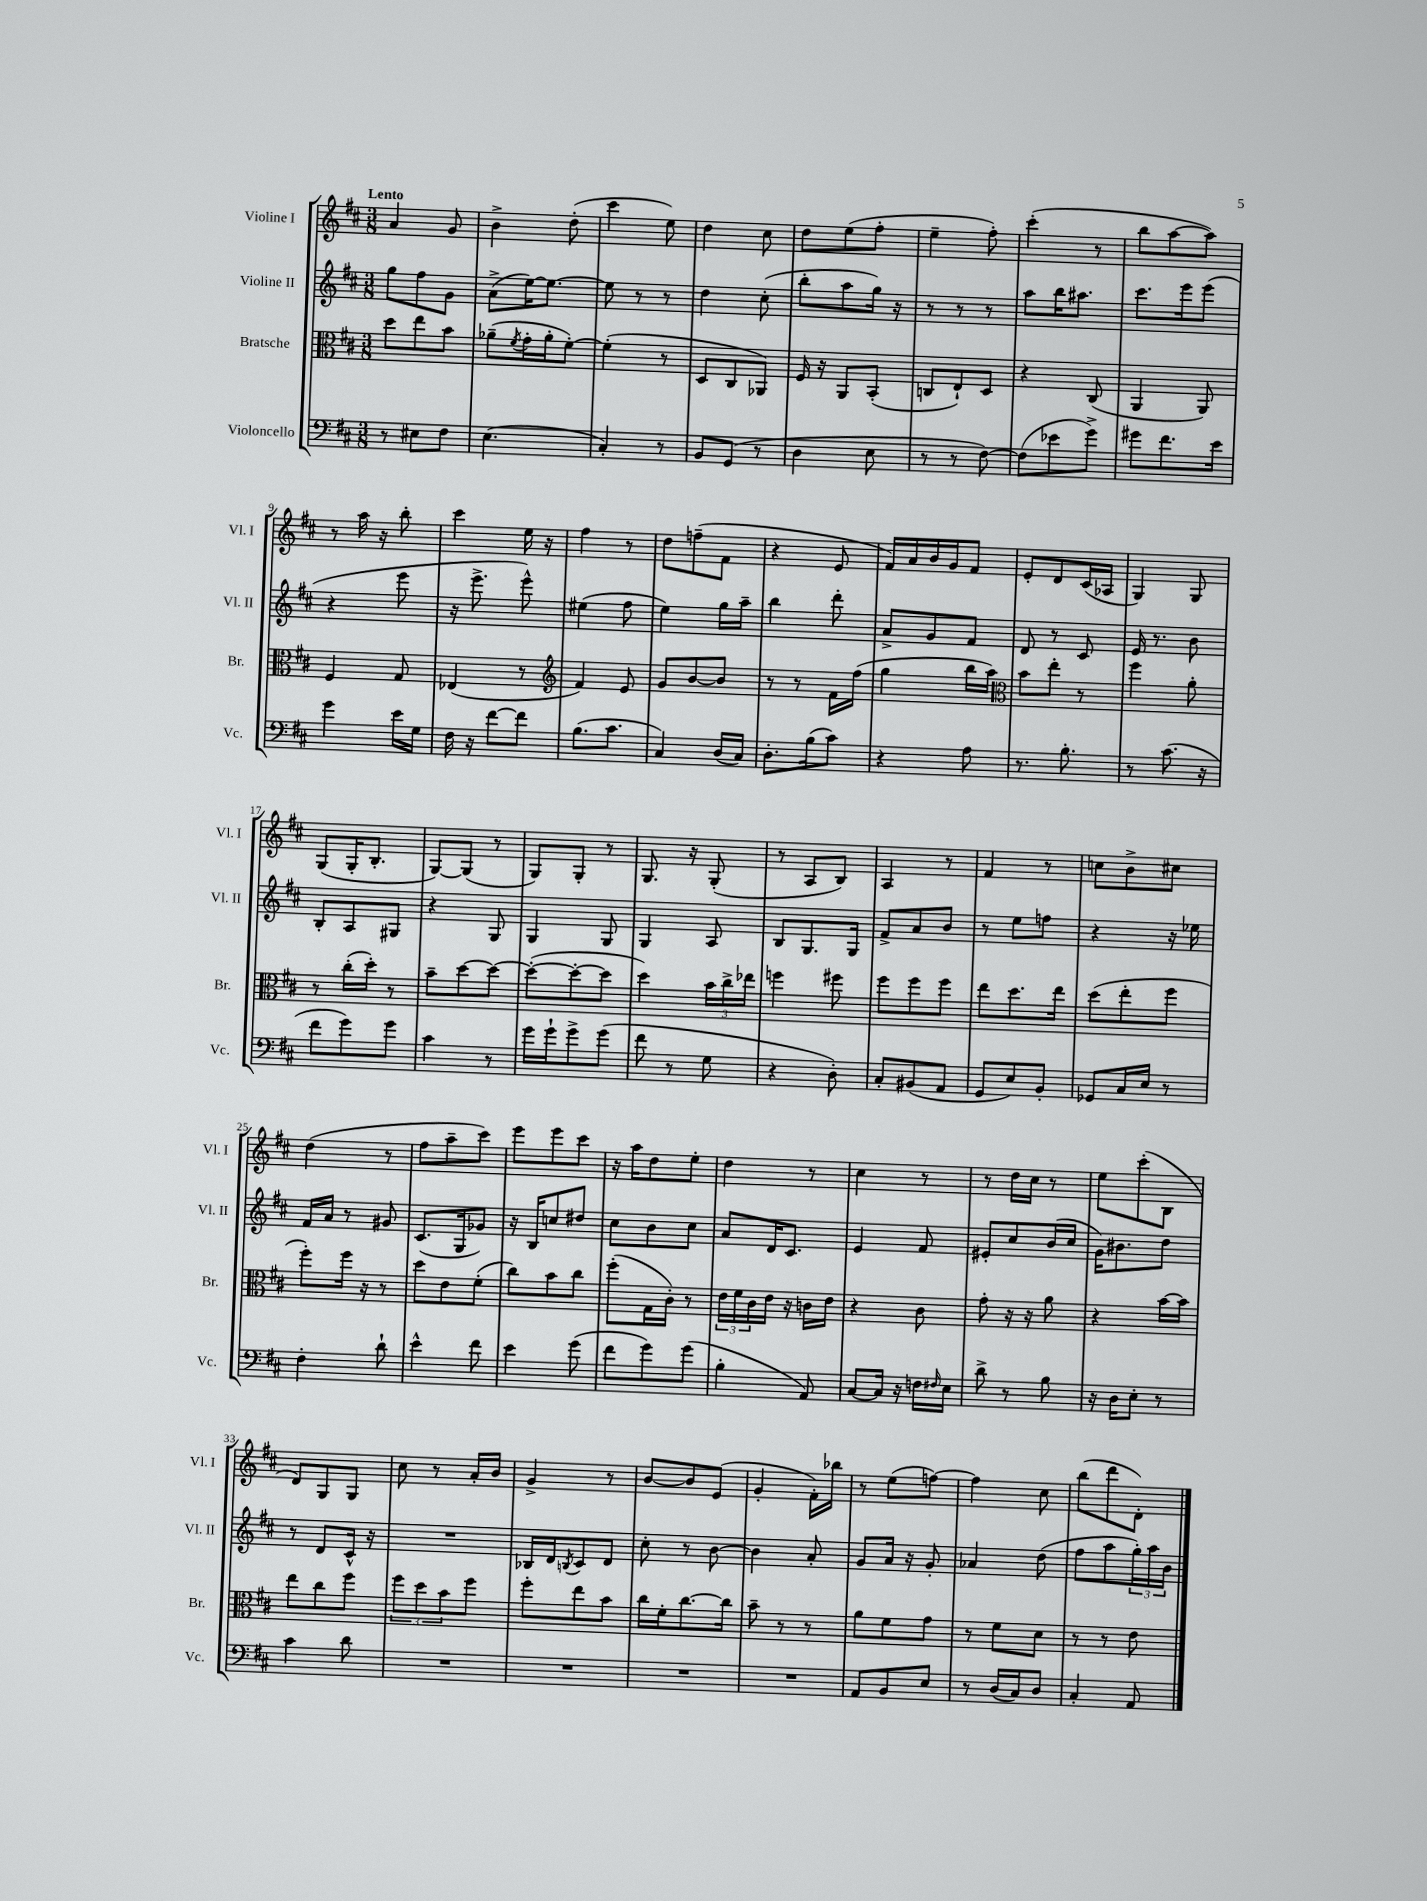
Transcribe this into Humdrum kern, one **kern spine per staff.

**kern	**kern	**kern	**kern
*part4	*part3	*part2	*part1
*staff4	*staff3	*staff2	*staff1
*I"Violoncello	*I"Bratsche	*I"Violine II	*I"Violine I
*I'Vc.	*I'Br.	*I'Vl. II	*I'Vl. I
*clefF4	*clefC3	*clefG2	*clefG2
*k[f#c#]	*k[f#c#]	*k[f#c#]	*k[f#c#]
*M3/8	*M3/8	*M3/8	*M3/8
=1	=1	=1	=1
!	!	!	!LO:TX:a:B:t=Lento
8r	8dd\L	8gg\L	4a/
8E#X\L	8ee\	8ff#\	.
8F#\J	8b\J	8g\J	8g/
=2	=2	=2	=2
(4.E\	(8a-X~\L	(8a^\L	4b^\
.	8qf#/	.	.
.	16g'\L	[16ee\K)	.
.	16a-'\J	8.ee\J_	.
.	[8f#'\J)	.	(8dd'\
=3	=3	=3	=3
4C#'/)	(4f#'\]	8ee\]	4ccc#\
.	.	8r	.
8r	8r	8r	8ee\)
=4	=4	=4	=4
8BB/L	8D/L	4dd\	4dd\
(8GG/J	8C#/	.	.
8r	8AA-X/J)	(8cc#'\	8cc#\
=5	=5	=5	=5
4D\	16F#/	8bb'\L	8dd\L
.	16r	.	.
.	8AA/L	8aa\	(8ee\
8E\	(8BB'/J	16gg\Jk)	8ff#'\J
.	.	16r	.
=6	=6	=6	=6
8r	8Cn/L	8r	4ee~\
8r	8E`/)	8r	.
[8F#\)	8D/J	8r	8ff#'\)
=7	=7	=7	=7
(8F#\L]	4r	8aa\L	(4ccc#'\
8e-X\	.	16bb\K	.
.	.	8.aa#X\J	.
8g^\J)	(8C#/	.	8r
=8	=8	=8	=8
8g#X\L	4AA/	8.ccc#\L	8bb\L
8.f#\	.	.	[8aa\
.	.	16eee\k	.
.	8AA/)	(8eee\J	8aa\J])
16e\Jk	.	.	.
!!LO:LB:g=z
=9	=9	=9	=9
4g\	4F#/	4r	8r
.	.	.	16aa\
.	.	.	16r
16e\LL	8G/	8eee\	8bb'\
16G\JJ	.	.	.
=10	=10	=10	=10
16F#\	(4E-X/	16r	4ccc#\
16r	.	8.eee^\	.
[8f#\L	.	.	.
8f#\J]	8r	8eee^^\)	16ee\
.	.	.	16r
=11	=11	=11	=11
*	*clefG2	*	*
(8.B\L	4f#/)	(4ee#X\	4ff#\
8.c#\J	.	.	.
.	8e/	8ff#\	8r
=12	=12	=12	=12
4C#/)	8g/L	4ee\)	8dd\L
.	[8b/	.	(8ffn~\
(16D/LL	8b/J]	16gg\LL	8f#\J
16C#/JJ)	.	16aa~\JJ	.
=13	=13	=13	=13
8.D'\L	8r	4bb\	4r
.	8r	.	.
(16B\k	.	.	.
8c#\J)	16f#\LL	8ddd'\	8e/
.	(16ff#\JJ	.	.
=14	=14	=14	=14
4r	4gg\	8a^/L	16f#/LL)
.	.	.	16a/
.	.	8g/	16b/
.	.	.	16g/J
8A\	16bb\LL	8f#/J	8f#/J
.	16aa\JJ)	.	.
=15	=15	=15	=15
*	*clefC3	*	*
8.r	8b\L	8d/	8e'/L
.	8ee'\J	8r	8d/
8.B'\	.	.	.
.	8r	8c#/	(16c#/L
.	.	.	16A-X/JJ
=16	=16	=16	=16
8r	4ff#\	16e/	4G/)
.	.	8.r	.
(8.c#\	.	.	.
.	8a'\	8b\	8G/
16r	.	.	.
!!LO:LB:g=z
=17	=17	=17	=17
8f#\L	8r	8B'/L	(8G/L
8g\)	(16cc#'\LL	8A/	16G'/K
.	16dd'\JJ)	.	8.B'/J
8g\J	8r	8G#X/J	.
=18	=18	=18	=18
4c#\	8b~\L	4r	[8G/L)
.	[8dd\	.	(8G/J]
8r	8dd\J_	8G/	8r
=19	=19	=19	=19
16g\LL	(8dd'\L_	4G/	8G/L)
16g`\J	.	.	.
8g^\	8dd'\_	.	8G'/J
(8g\J	8dd\J]	8G/	8r
=20	=20	=20	=20
8f#\	4dd\)	4G/	8.G/
8r	.	.	.
.	.	.	16r
8G\	24b\LL	8A/	(8G'/
.	24cc#^\	.	.
.	24ee-X\JJ	.	.
=21	=21	=21	=21
4r	4ffn\	8B/L	8r
.	.	8.G/	8A/L
8D'\)	8ff#X\	.	8B/J)
.	.	16G/Jk	.
=22	=22	=22	=22
8C#'/L	8ff#\L	8f#^/L	4A/
(8BB#X/	8ff#\	8a/	.
8AA/J	8ff#\J	8b/J	8r
=23	=23	=23	=23
8GG/L	8ee\L	8r	4f#/
8E/)	8.dd\	8ee\L	.
8BB'/J	.	8ffn\J	8r
.	16ee\Jk	.	.
=24	=24	=24	=24
8GG-X/L	(8dd\L	4r	8ccn\L
16C#/L	8ee'\	.	8b^\
16E/JJ	.	.	.
8r	8ff#\J	16r	8cc#X\J
.	.	16ee-X\	.
!!LO:LB:g=z
=25	=25	=25	=25
4F#'\	8ff#'\L)	16f#/LL	(4dd\
.	.	16a/JJ	.
.	16ff#\Jk	8r	.
.	16r	.	.
8d`\	8r	8g#X/	8r
=26	=26	=26	=26
4e^^\	8dd\L	(8.c#/L	8ff#\L
.	8e\	.	8aa~\
.	.	16G/k	.
8f#\	(8f#'\J	8g-X/J)	8ccc#\J)
=27	=27	=27	=27
4e\	8cc#\L)	16r	8eee\L
.	.	16B/KL	.
.	8b\	8ccn/	8eee\
(8g\	8cc#\J	8dd#X/J	8ccc#\J
=28	=28	=28	=28
8f#\L	(8ff#'\L	8cc#\L	16r
.	.	.	16aa\KL
8g\)	16G\L	8b\	8dd\
.	16c#'\JJ)	.	.
(8g\J	8r	8cc#\J	8ee'\J
=29	=29	=29	=29
4B'\	24e\LL	8a/L	4dd\
.	24f#\	.	.
.	24c#\	.	.
.	16e\JJ	16d/K	.
.	16r	8.c#/J	.
8AA/)	16cn\LL	.	8r
.	16e\JJ	.	.
=30	=30	=30	=30
[8C#/L	4r	4e/	4cc#\
16C#/Jk]	.	.	.
16r	.	.	.
16Fn\LL	8c#\	8f#/	8r
16qqF#X/	.	.	.
16E\JJ	.	.	.
=31	=31	=31	=31
8d^\	8g'\	8e#X'/L	8r
8r	16r	8cc#/	16dd\LL
.	16r	.	16cc#\JJ
8B\	8a\	(16b/L	8r
.	.	16cc#/JJ	.
=32	=32	=32	=32
16r	4r	16g\KL)	8ee\L
16D\KL	.	8.b#X\	.
8E'\J	.	.	(8ccc#'\
8r	[16b\LL	8dd\J	8B\J
.	16b\JJ]	.	.
!!LO:LB:g=z
=33	=33	=33	=33
4c#\	8ee\L	8r	8d/L)
.	8cc#\	8d/L	8G/
8d\	8ff#\J	16c#^^/Jk	8G/J
.	.	16r	.
=34	=34	=34	=34
4.r	12ff#\L	4.r	8cc#\
.	12dd\	.	.
.	.	.	8r
.	12b\	.	.
.	8ff#\J	.	16a'/LL
.	.	.	16b/JJ
=35	=35	=35	=35
4.r	8ff#'\L	16B-X/LL	4g^/
.	.	16d/J	.
.	.	8qBn/	.
.	8ee\	8c#/	.
.	8b\J	8d/J	8r
=36	=36	=36	=36
4.r	16cc#\LL	8cc#'\	[8b/L
.	16f#'\J	.	.
.	[8.cc#\	8r	8b/]
.	.	[8b\	(8e/J
.	16cc#\Jk]	.	.
=37	=37	=37	=37
4.r	8b~\	4b\]	4g'/
.	8r	.	.
.	8r	8a'/	16f#'\LL)
.	.	.	16bb-X\JJ
=38	=38	=38	=38
8AA/L	8a\L	8g/L	8r
8BB/	8f#\	16a/Jk	(8ee\L
.	.	16r	.
8E/J	8g\J	8g'/	[8ffn\J)
=39	=39	=39	=39
8r	8r	4a-X/	4ff\]
(16D/LL	8f#\L	.	.
16C#/J)	.	.	.
8D/J	8d\J	(8dd\	8cc#\
=40	=40	=40	=40
4C#'/	8r	8ff#\L	(8bb\L
.	8r	8aa\	8ddd\
8AA/	8e\	24gg'\L)	8d'\J)
.	.	24aa\	.
.	.	24b\JJ	.
==	==	==	==
*-	*-	*-	*-
